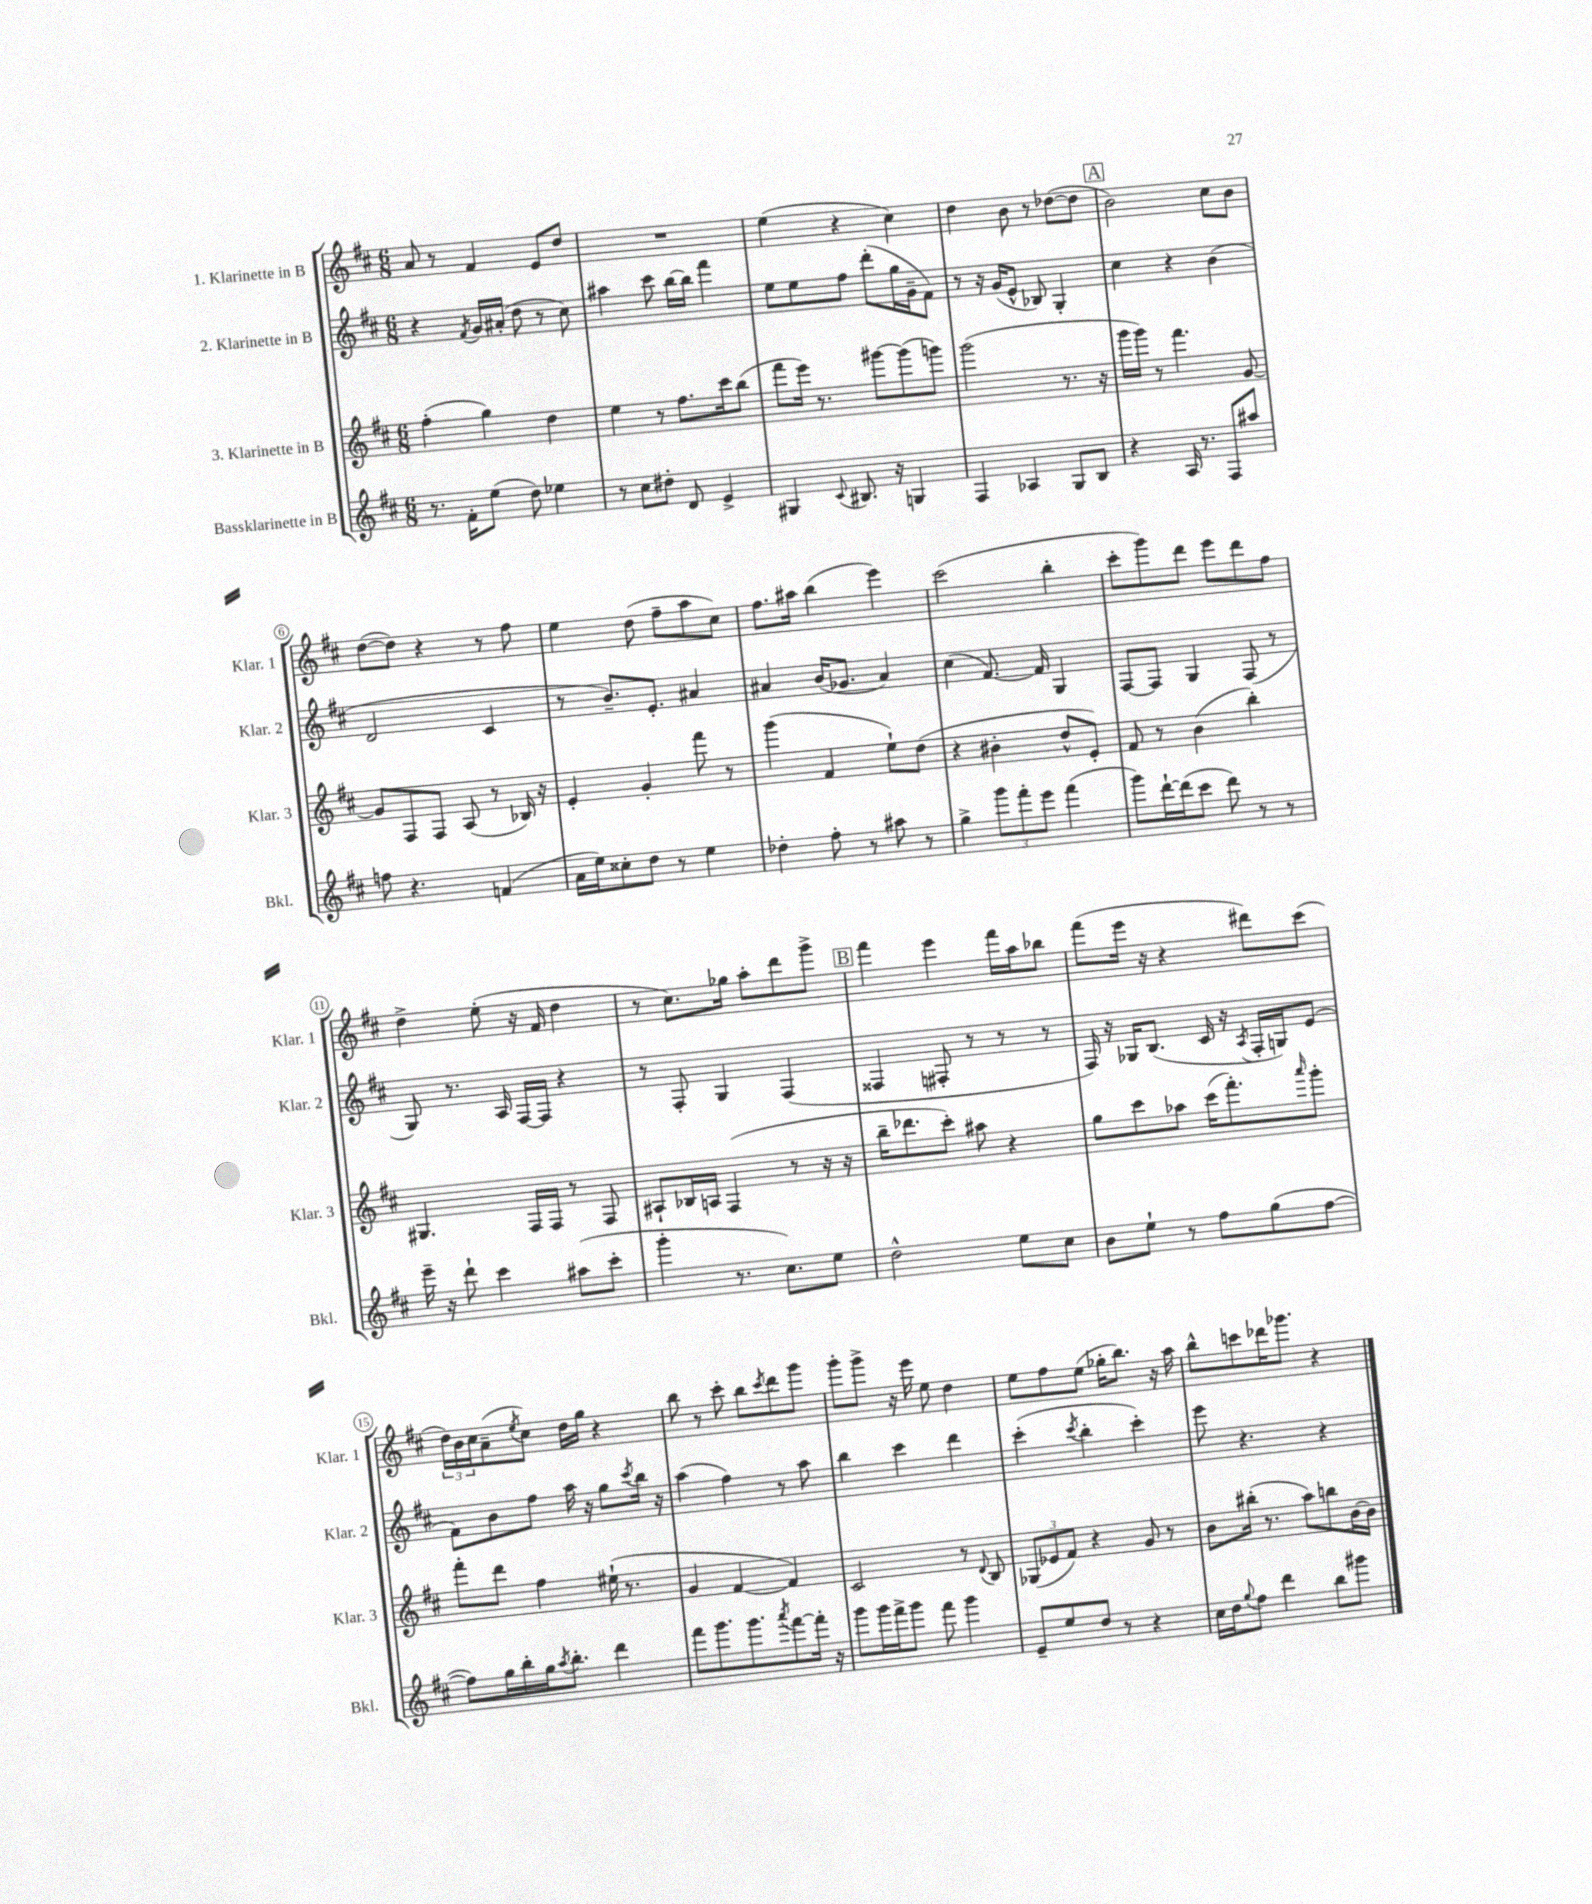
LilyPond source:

<<
\new StaffGroup <<
\new Staff = "s0" \with { instrumentName = "1. Klarinette in B" shortInstrumentName = "Klar. 1" } {
    \clef treble \key d \major \numericTimeSignature \time 6/8
    a'8 r8 fis'4 e'8 d''8 |
    R2. |
    e''4( r4 cis''4) |
    d''4 b'8 r8 des''8~( des''8 |
    \mark \markup { \box "A" } b'2) cis''8 b'8 |
    d''8~( d''8) r4 r8 fis''8 |
    e''4 d''8( fis''8-- a''8 cis''8) |
    fis''8. ais''16 b''4( e'''4) |
    cis'''2( b''4-. |
    cis'''8-. g'''8) d'''8 e'''8 d'''8 fis''8 |
    d''4-> e''8-.( r16 fis'16 d''4 |
    r8 cis''8.) ges''16 a''8-. d'''8 g'''8-> |
    \mark \markup { \box "B" } fis'''4 e'''4 fis'''16 a''16 bes''8 |
    fis'''8( e'''16 r16 r4 dis'''8) cis'''8( |
    \tuplet 3/2 { d''16) b'16 cis''16 } a'8--( \acciaccatura { e''8 } cis''8) d''16 g''16 r4 |
    b''8 r8 cis'''8-. b''8 \acciaccatura { cis'''8 } d'''8 g'''8 |
    g'''8-. g'''8-> r16 e'''16 e''8 d''4 |
    e''8 fis''8 e''8( ges''16-. b''8.) r16 a''16 |
    b''8-^ c'''8 des'''16 ges'''8. r4 \bar "|." |
}
\new Staff = "s1" \with { instrumentName = "2. Klarinette in B" shortInstrumentName = "Klar. 2" } {
    \clef treble \key d \major \numericTimeSignature \time 6/8
    r4 \acciaccatura { fis'8 } g'16 ais'16-.( d''8 r8 cis''8) |
    ais''4 cis'''8 b''16~ b''16 fis'''4 |
    e''8 e''8 fis''8 d'''8-.( g''16 g'16-- fis'8) |
    r8 r16 g'16( e'8-^ bes8) g4-. |
    \mark \markup { \box "A" } cis''4 r4 b'4( |
    d'2 cis'4 |
    r8 b'8.--) e'8.-. ais'4 |
    ais'4 b'16( ges'8. ais'4) |
    cis''4( fis'8.~) fis'16 g4 |
    fis8~ fis8 g4 fis8( r8 |
    g8) r8. a16 fis16~ fis16 r4 |
    r8 fis8-. g4 fis4( |
    \mark \markup { \box "B" } fisis4 fis8-. r8 r8 r8 |
    fis16) r16 ges16 b8.( cis'16 r16 \acciaccatura { a8 } fis16-. g16) e'8( |
    fis'8) b'8 fis''8 a''16 r16 g''8 \acciaccatura { cis'''8 } b''16 r16 |
    a''4( fis''4) r8 a''8 |
    b''4 cis'''4 d'''4 |
    cis'''4-.( \acciaccatura { cis'''8 } b''4-. cis'''4-.) |
    e'''8 r4. r4 \bar "|." |
}
\new Staff = "s2" \with { instrumentName = "3. Klarinette in B" shortInstrumentName = "Klar. 3" } {
    \clef treble \key d \major \numericTimeSignature \time 6/8
    fis''4-.( g''4) d''4 |
    e''4 r8 fis''8. cis'''16 b''8( |
    fis'''8 e'''16) r8. gis'''8~ gis'''8( g'''8) |
    g'''2( r8. r16 |
    \mark \markup { \box "A" } g'''16 g'''16) r8 fis'''4. g'8~ |
    g'8 fis8 fis8 a8( r8 bes16) r16 |
    e'4-. g'4-. fis'''8 r8 |
    g'''4( fis'4 e''8-!) d''8( |
    r4 bis'4-. d''8-^ e'8-.) |
    fis'8 r8 b'4( b''4-.) |
    gis4. fis16 fis16 r8 fis8 |
    ais8-! bes16 a16 fis4( r8 r16 r16 |
    \mark \markup { \box "B" } b''16-- des'''8. cis'''8-.) ais''8 r4 |
    g''8 cis'''8 aes''8 cis'''16( fis'''8.-.) \grace { a'''16 } g'''8-. |
    fis'''8-. d'''8 fis''4 eis''16-!( r8. |
    g'4 fis'4~ fis'4) |
    cis'2 r8 \appoggiatura { d'8 } b8 |
    \tuplet 3/2 { ges8( ees'8 fis'8) } r4 g'8 r8 |
    b'8 bis''16-.( r8. a''8) b''8 b'16~ b'16 \bar "|." |
}
\new Staff = "s3" \with { instrumentName = "Bassklarinette in B" shortInstrumentName = "Bkl." } {
    \clef treble \key d \major \numericTimeSignature \time 6/8
    r8. fis'16-. e''8( d''8) ees''4 |
    r8 cis''8 dis''8-. d'8 e'4-> |
    gis4 \appoggiatura { cis'8 } bis8. r16 g4 |
    fis4 aes4 g8 b8 |
    \mark \markup { \box "A" } r4 a16 r8. fis8 ais''8 |
    f''8 r4. f'4( |
    a'16 e''16) cisis''8-. d''8 r8 e''4 |
    des''4-. fis''8-. r8 ais''8 r8 |
    g''4-> \tuplet 3/2 { g'''8 fis'''8-. e'''8 } fis'''4( |
    g'''8) d'''16~-! d'''16( cis'''8 d'''8) r8 r8 |
    e'''16-- r16 d'''8-! cis'''4 ais''8( cis'''8-. |
    g'''4-. r8. cis''8.) e''8 |
    \mark \markup { \box "B" } d''2-^ e''8 cis''8 |
    b'8 e''8-! r8 fis''8 g''8( fis''8~ |
    fis''8) g''16 b''16-. g''16 \acciaccatura { a''8 } b''8.-. d'''4 |
    fis'''8 g'''8. g'''8. \acciaccatura { a'''8 } fis'''8~ fis'''16-. r16 |
    g'''8 g'''16 fis'''16-> g'''8 fis'''8 g'''4 |
    e'8-- e''8 d''8 r8 r4 |
    cis''16 d''16 \appoggiatura { g''8 } fis''8 d'''4 b''8 gis'''8 \bar "|." |
}
>>
>>
\layout { \context { \Score \override BarNumber.stencil = #(make-stencil-circler 0.1 0.3 ly:text-interface::print) } }
